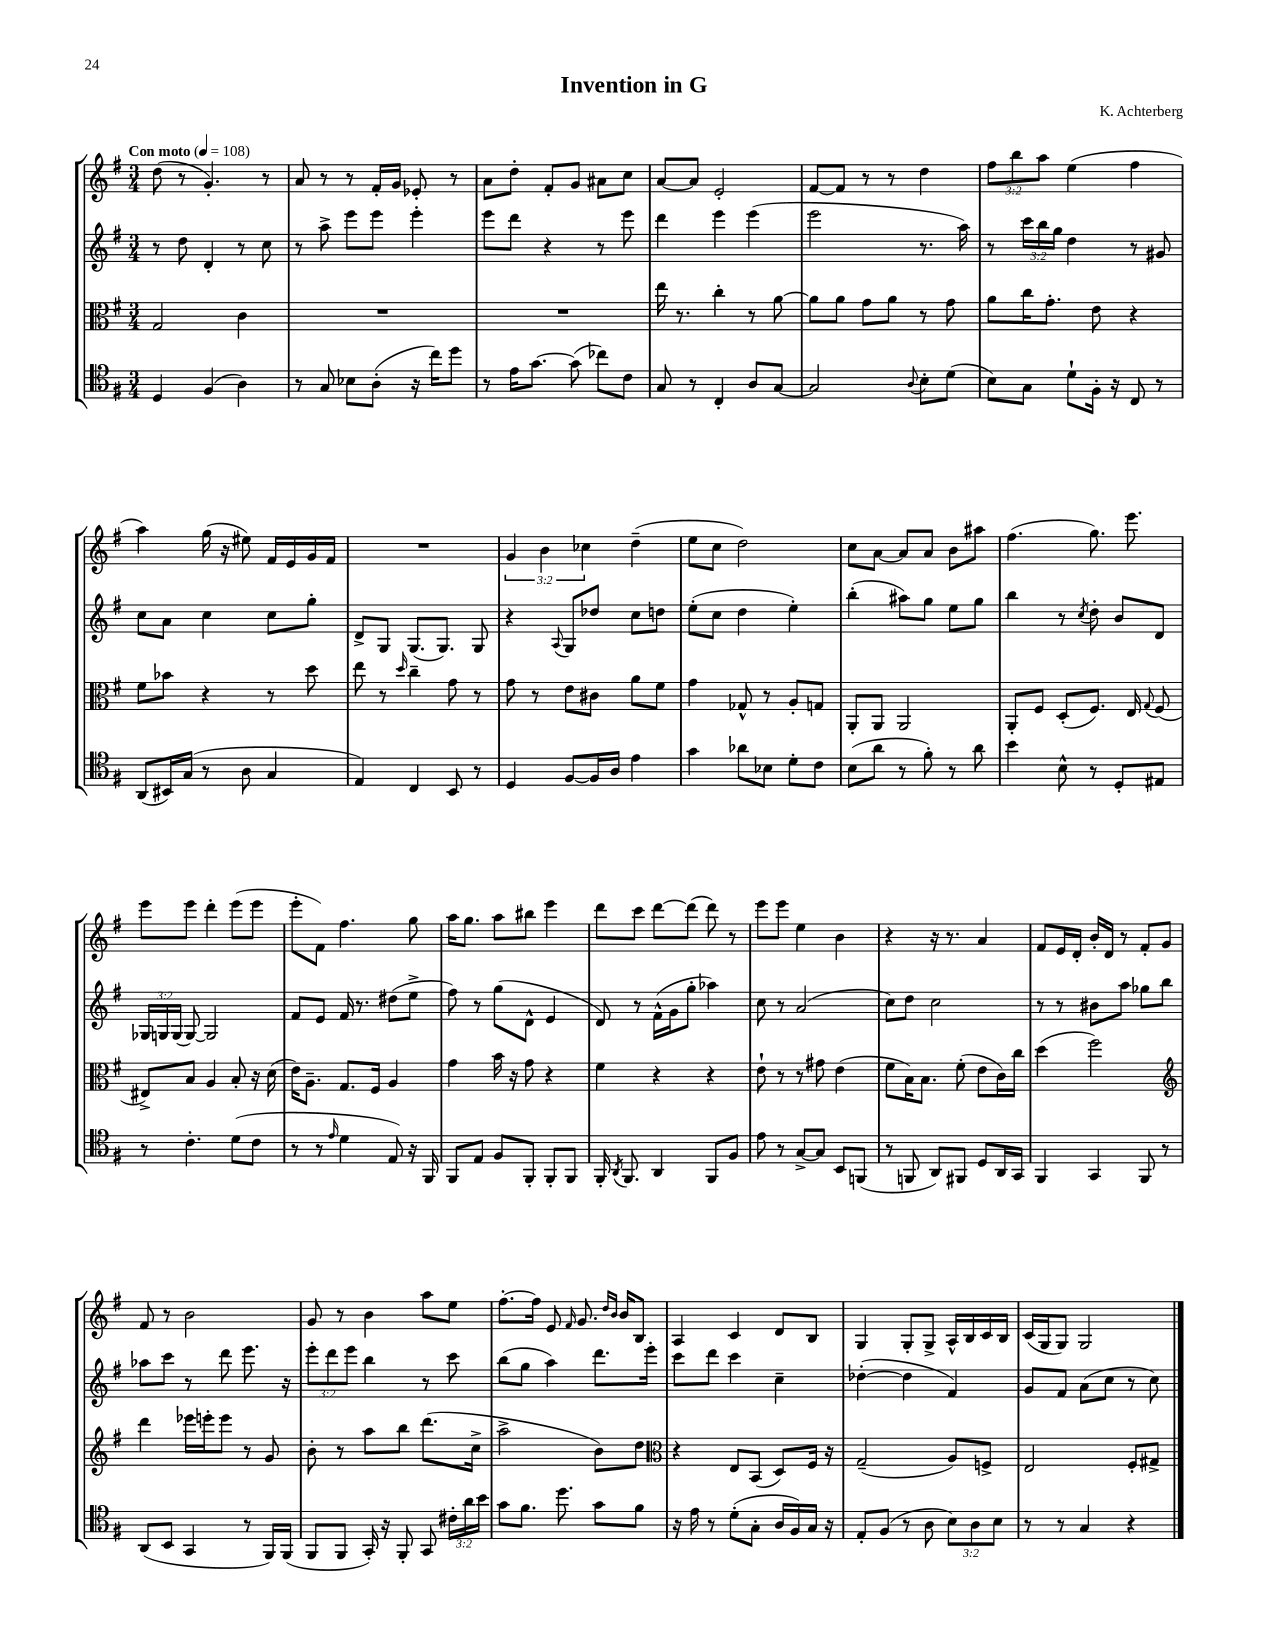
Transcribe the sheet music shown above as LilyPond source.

\header { title = "Invention in G" composer = "K. Achterberg" }
<<
\new StaffGroup <<
\new Staff = "s0" {
    \clef treble \key g \major \numericTimeSignature \time 3/4 \override Staff.TupletNumber.text = #tuplet-number::calc-fraction-text \tempo "Con moto" 4 = 108
    \autoBeamOff d''8( r8 g'4.-.) r8 |
    a'8 r8 r8 fis'16[-. g'16] ees'8-. r8 |
    a'8[ d''8]-. fis'8[-. g'8] ais'8[ c''8] |
    a'8[~ a'8] e'2-. |
    fis'8[~ fis'8] r8 r8 d''4 |
    \tuplet 3/2 { fis''8[ b''8 a''8] } e''4( fis''4 |
    a''4) g''16( r16 eis''8) fis'16[ e'16 g'16 fis'16] |
    R2. |
    \tuplet 3/2 { g'4 b'4 ces''4 } d''4--( |
    e''8[ c''8] d''2) |
    c''8[ a'8]~ a'8[ a'8] b'8[ ais''8] |
    fis''4.( g''8.) e'''8. |
    e'''8[ e'''8] d'''4-. e'''8[( e'''8] |
    e'''8[-. fis'8]) fis''4. g''8 |
    a''16[ g''8.] a''8[ bis''8] e'''4 |
    d'''8[ c'''8] d'''8[~ d'''8]( d'''8) r8 |
    e'''8[ e'''8] e''4 b'4 |
    r4 r16 r8. a'4 |
    fis'8[ e'16 d'16]-. b'16[-. d'16] r8 fis'8[-. g'8] |
    fis'8 r8 b'2 |
    g'8 r8 b'4 a''8[ e''8] |
    fis''8.[~-. fis''16] e'8 \grace { fis'16 } g'8. \grace { d''16[ b'16] } b'16[ b8] |
    a4 c'4 d'8[ b8] |
    g4 g8[-. g8]-> a16[-^ b16 c'16 b16] |
    c'16[( g16 g8]) g2 \bar "|." |
}
\new Staff = "s1" {
    \clef treble \key g \major \numericTimeSignature \time 3/4 \override Staff.TupletNumber.text = #tuplet-number::calc-fraction-text
    \autoBeamOff r8 d''8 d'4-. r8 c''8 |
    r8 a''8-> e'''8[ e'''8] e'''4-. |
    e'''8[ d'''8] r4 r8 e'''8 |
    d'''4 e'''4 e'''4( |
    e'''2 r8. a''16) |
    r8 \tuplet 3/2 { c'''16[ b''16 g''16] } d''4 r8 gis'8 |
    c''8[ a'8] c''4 c''8[ g''8]-. |
    d'8[-> g8] g8.[( g8.]) g8 |
    r4 \appoggiatura { a8 } g8[ des''8] c''8[ d''8] |
    e''8[-.( c''8] d''4 e''4-.) |
    b''4-.( ais''8[) g''8] e''8[ g''8] |
    b''4 r8 \acciaccatura { c''8 } d''8-. b'8[ d'8] |
    \tuplet 3/2 { ges16[ g16 g16]( } g8~) g2 |
    fis'8[ e'8] fis'16 r8. dis''8[( e''8]-> |
    fis''8) r8 g''8[( d'8]-^ e'4 |
    d'8) r8 fis'16[-^( g'16 g''8]-. aes''4) |
    c''8 r8 a'2( |
    c''8[) d''8] c''2 |
    r8 r8 bis'8[ a''8] ges''8[ b''8] |
    aes''8[ c'''8] r8 d'''8 e'''8. r16 |
    \tuplet 3/2 { e'''8[-. d'''8 e'''8] } b''4 r8 c'''8 |
    b''8[( g''8] a''4) d'''8.[ e'''16]-. |
    c'''8[ d'''8] c'''4 c''4-- |
    des''4~-.( des''4 fis'4) |
    g'8[ fis'8] a'8[( c''8] r8 c''8) \bar "|." |
}
\new Staff = "s2" {
    \clef alto \key g \major \numericTimeSignature \time 3/4
    \autoBeamOff g2 c'4 |
    R2. |
    R2. |
    e''16 r8. c''4-. r8 a'8~ |
    a'8[ a'8] g'8[ a'8] r8 g'8 |
    a'8[ c''16 g'8.]-. e'8 r4 |
    fis'8[ bes'8] r4 r8 d''8 |
    e''8 r8 \grace { d''16 } c''4-- g'8 r8 |
    g'8 r8 e'8[ cis'8] a'8[ fis'8] |
    g'4 ges8-^ r8 a8[-. g8] |
    a,8[-. a,8] a,2 |
    a,8[-. fis8] d8[-.( fis8.]) e16 \appoggiatura { g8 } fis8( |
    eis8[->) b8] a4 b8-. r16 d'16( |
    e'16[) a8.]-- g8.[ fis16] a4 |
    g'4 b'16 r16 g'8 r4 |
    fis'4 r4 r4 |
    e'8-! r8 r8 gis'8 e'4( |
    fis'8[ b16) b8.] fis'8-.( e'8[ c'16) c''16] |
    d''4( fis''2) |
    \clef treble d'''4 ees'''16[ e'''16-. e'''8] r8 g'8 |
    b'8-. r8 a''8[ b''8] d'''8.[( c''16]-> |
    a''2-> b'8[) d''8] |
    \clef alto r4 e8[ b,8]( d8[) fis16] r16 |
    g2--( a8[) f8]-> |
    e2 fis8[-. gis8]-> \bar "|." |
}
\new Staff = "s3" {
    \clef tenor \key g \major \numericTimeSignature \time 3/4 \override Staff.TupletNumber.text = #tuplet-number::calc-fraction-text
    \autoBeamOff d4 fis4( a4) |
    r8 g8 bes8[ a8]-.( r16 c''16[) d''8] |
    r8 e'16[ g'8.]~ g'8( ces''8[) c'8] |
    g8 r8 c4-. a8[ g8]~ |
    g2 \appoggiatura { a8 } b8[-. d'8]( |
    b8[) g8] d'8[-! fis16]-. r16 c8 r8 |
    a,8[( bis,16) g16]( r8 a8 g4 |
    e4) c4 b,8 r8 |
    d4 fis8[~ fis16 a16] e'4 |
    g'4 aes'8[ bes8] d'8[-. c'8] |
    b8[( a'8] r8 fis'8-.) r8 a'8 |
    b'4 b8-^ r8 d8[-. eis8] |
    r8 c'4.-. d'8[( c'8] |
    r8 r8 \grace { e'16 } d'4 e8) r16 fis,16 |
    fis,8[ e8] fis8[ fis,8]-. fis,8[-. fis,8] |
    fis,16-. \acciaccatura { a,8 } fis,8. a,4 fis,8[ fis8] |
    e'8 r8 g8[~-> g8] b,8[ f,8]( |
    r8 f,8 a,8[) fis,8] d8[ a,16 g,16] |
    fis,4 g,4 fis,8 r8 |
    a,8[( b,8] g,4 r8 fis,16[) fis,16]( |
    fis,8[ fis,8] g,16-.) r16 fis,8-. g,8 \tuplet 3/2 { cis'16[-. a'16 b'16] } |
    g'8[ fis'8.] d''8. g'8[ fis'8] |
    r16 e'16 r8 d'8[-.( g8]-. a16[ fis16) g16] r16 |
    e8[-. fis8]( r8 a8 \tuplet 3/2 { b8[) a8 b8] } |
    r8 r8 g4 r4 \bar "|." |
}
>>
>>
\layout { \context { \Score \remove "Bar_number_engraver" } }
